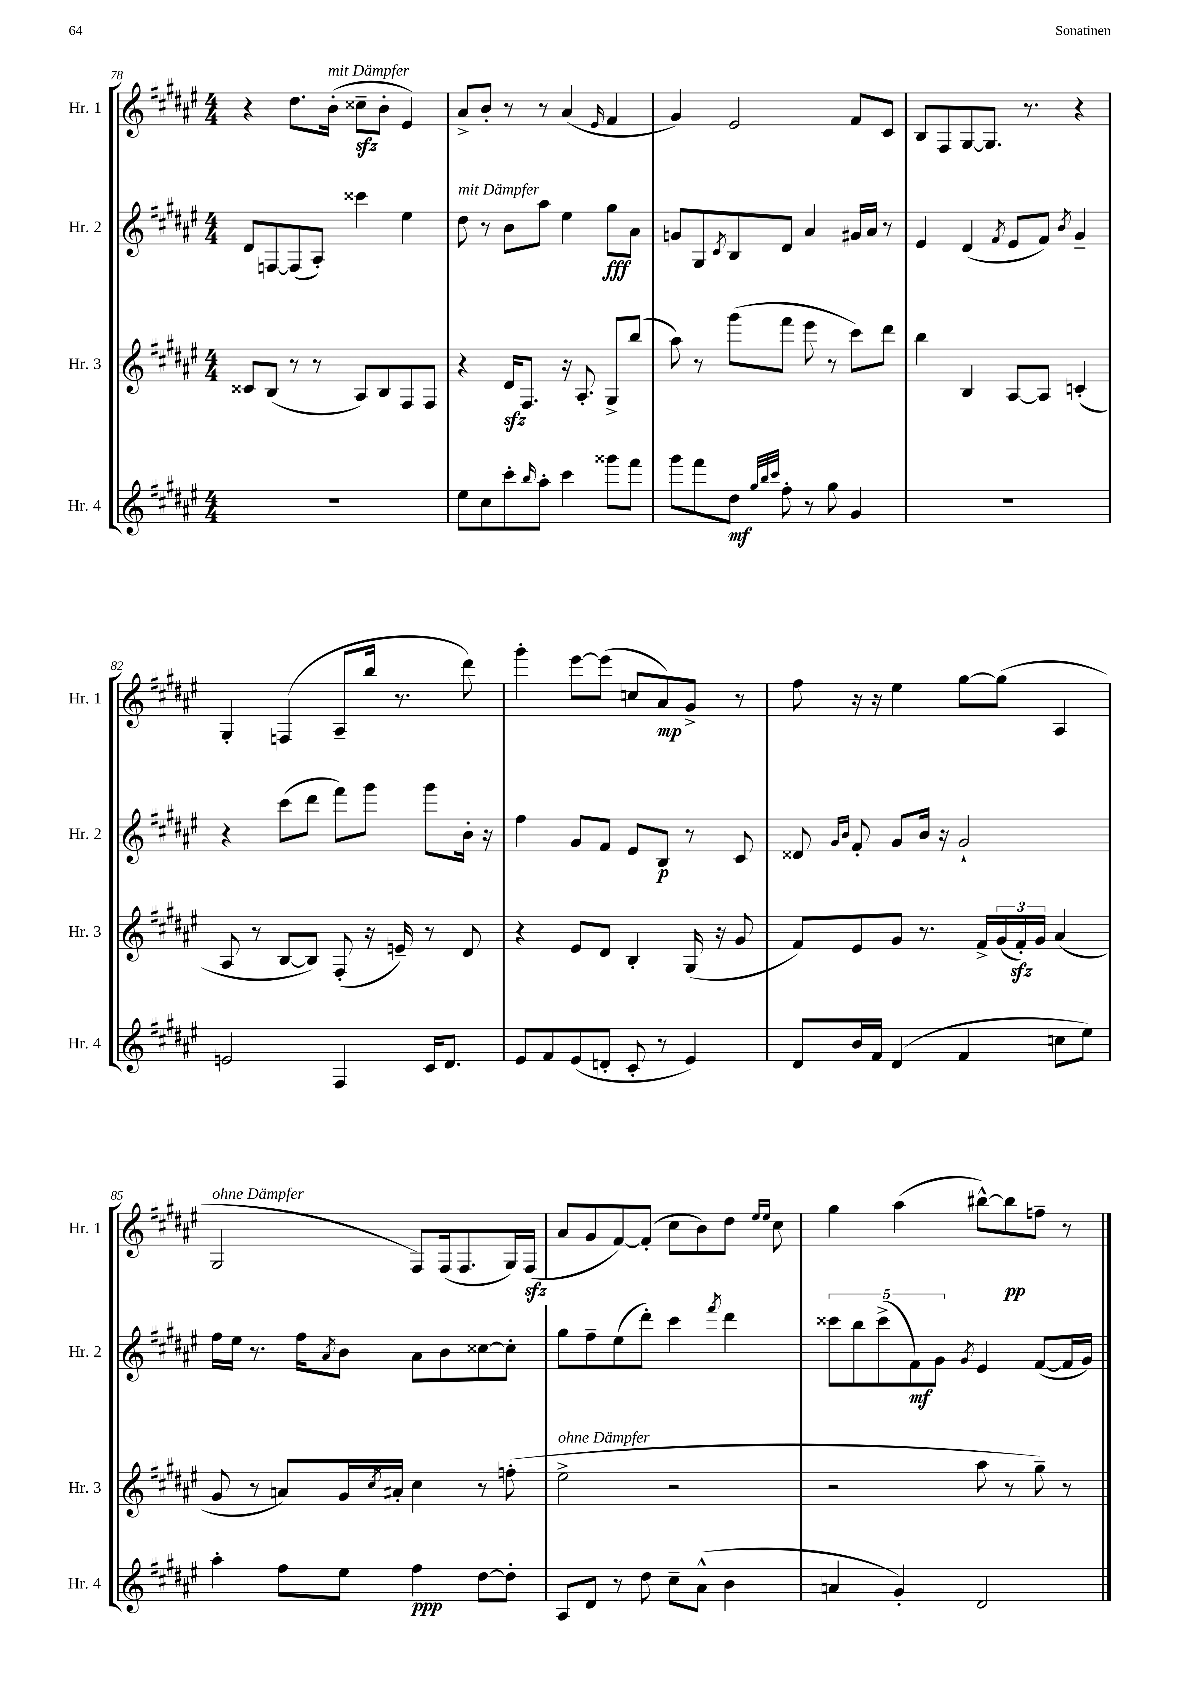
<<
\new StaffGroup <<
\new Staff = "s0" \with { instrumentName = "Hr. 1" shortInstrumentName = "Hr. 1" } {
    \clef treble \key fis \major \numericTimeSignature \time 4/4
    r4 dis''8. b'16-.^\markup { \italic "mit Dämpfer" }( cisis''8--\sfz b'8-. eis'4) |
    ais'8-> b'8-. r8 r8 ais'4( \grace { eis'16 } fis'4 |
    gis'4) eis'2 fis'8 cis'8 |
    b8 fis8 gis8~ gis8. r8. r4 |
    gis4-. f4( ais8-- b''16 r8. dis'''8) |
    gis'''4-. eis'''8~ eis'''8( c''8 ais'8\mp) gis'8-> r8 |
    fis''8 r16 r16 eis''4 gis''8~ gis''8( ais4 |
    gis2^\markup { \italic "ohne Dämpfer" } fis8) fis16( fis8. gis16) fis16\sfz( |
    ais'8 gis'8 fis'8~) fis'8-.( cis''8 b'8) dis''8 \grace { eis''16 eis''16 } cis''8 |
    gis''4 ais''4( bis''8~-^) bis''8\pp f''8-- r8 \bar "|." |
}
\new Staff = "s1" \with { instrumentName = "Hr. 2" shortInstrumentName = "Hr. 2" } {
    \clef treble \key fis \major \numericTimeSignature \time 4/4
    dis'8 f8~ f8( ais8-.) cisis'''4 eis''4 |
    dis''8^\markup { \italic "mit Dämpfer" } r8 b'8 ais''8 eis''4 gis''8\fff ais'8 |
    g'8 gis8 \acciaccatura { cis'8 } b8 dis'8 ais'4 gis'16 ais'16 r8 |
    eis'4 dis'4( \acciaccatura { fis'8 } eis'8 fis'8) \acciaccatura { b'8 } gis'4-- |
    r4 cis'''8( dis'''8 fis'''8) gis'''8 gis'''8 b'16-. r16 |
    fis''4 gis'8 fis'8 eis'8 b8\p r8 cis'8 |
    disis'8 \grace { gis'16 b'16 } fis'8-. gis'8 b'16 r16 gis'2-! |
    fis''16 eis''16 r8. fis''16 \acciaccatura { ais'8 } b'8 ais'8 b'8 cisis''8~ cisis''8-. |
    gis''8 fis''8-- eis''8( dis'''8-.) cis'''4 \acciaccatura { fis'''8 } dis'''4 |
    \tuplet 5/4 { cisis'''8 b''8 cisis'''8->( fis'8\mf) gis'8 } \acciaccatura { gis'8 } eis'4 fis'8~( fis'16 gis'16) \bar "|." |
}
\new Staff = "s2" \with { instrumentName = "Hr. 3" shortInstrumentName = "Hr. 3" } {
    \clef treble \key fis \major \numericTimeSignature \time 4/4
    cisis'8 b8( r8 r8 ais8) b8 fis8 fis8 |
    r4 dis'16\sfz fis8. r16 ais8.-. gis8-> b''8( |
    ais''8) r8 gis'''8( fis'''8 eis'''8 r8 cis'''8) dis'''8 |
    b''4 b4 ais8~ ais8 c'4-.( |
    ais8 r8 b8~ b8) fis8-.( r16 e'16--) r8 dis'8 |
    r4 eis'8 dis'8 b4-. gis16( r16 gis'8 |
    fis'8) eis'8 gis'8 r8. fis'16-> \tuplet 3/2 { gis'16( fis'16-.\sfz) gis'16 } ais'4( |
    gis'8 r8 a'8) gis'16 \acciaccatura { cis''8 } ais'16-. cis''4 r8 f''8-.( |
    eis''2->^\markup { \italic "ohne Dämpfer" } r2 |
    r2 ais''8 r8 gis''8--) r8 \bar "|." |
}
\new Staff = "s3" \with { instrumentName = "Hr. 4" shortInstrumentName = "Hr. 4" } {
    \clef treble \key fis \major \numericTimeSignature \time 4/4
    R1 |
    eis''8 cis''8 cis'''8-. \grace { b''16 } ais''8-. cis'''4 gisis'''8 fis'''8 |
    gis'''8 fis'''8 dis''8\mf \grace { gis''32 b''32 cis'''32 } fis''8-. r8 gis''8 gis'4 |
    R1 |
    e'2 fis4 cis'16 dis'8. |
    eis'8 fis'8 eis'8( d'8-. cis'8-. r8 eis'4) |
    dis'8 b'16 fis'16 dis'4( fis'4 c''8 eis''8) |
    ais''4-. fis''8 eis''8 fis''4\ppp dis''8~ dis''8-. |
    ais8 dis'8 r8 dis''8 cis''8-- ais'8-^( b'4 |
    a'4 gis'4-.) dis'2 \bar "|." |
}
>>
>>
\layout { \context { \Score currentBarNumber = #78 } }
